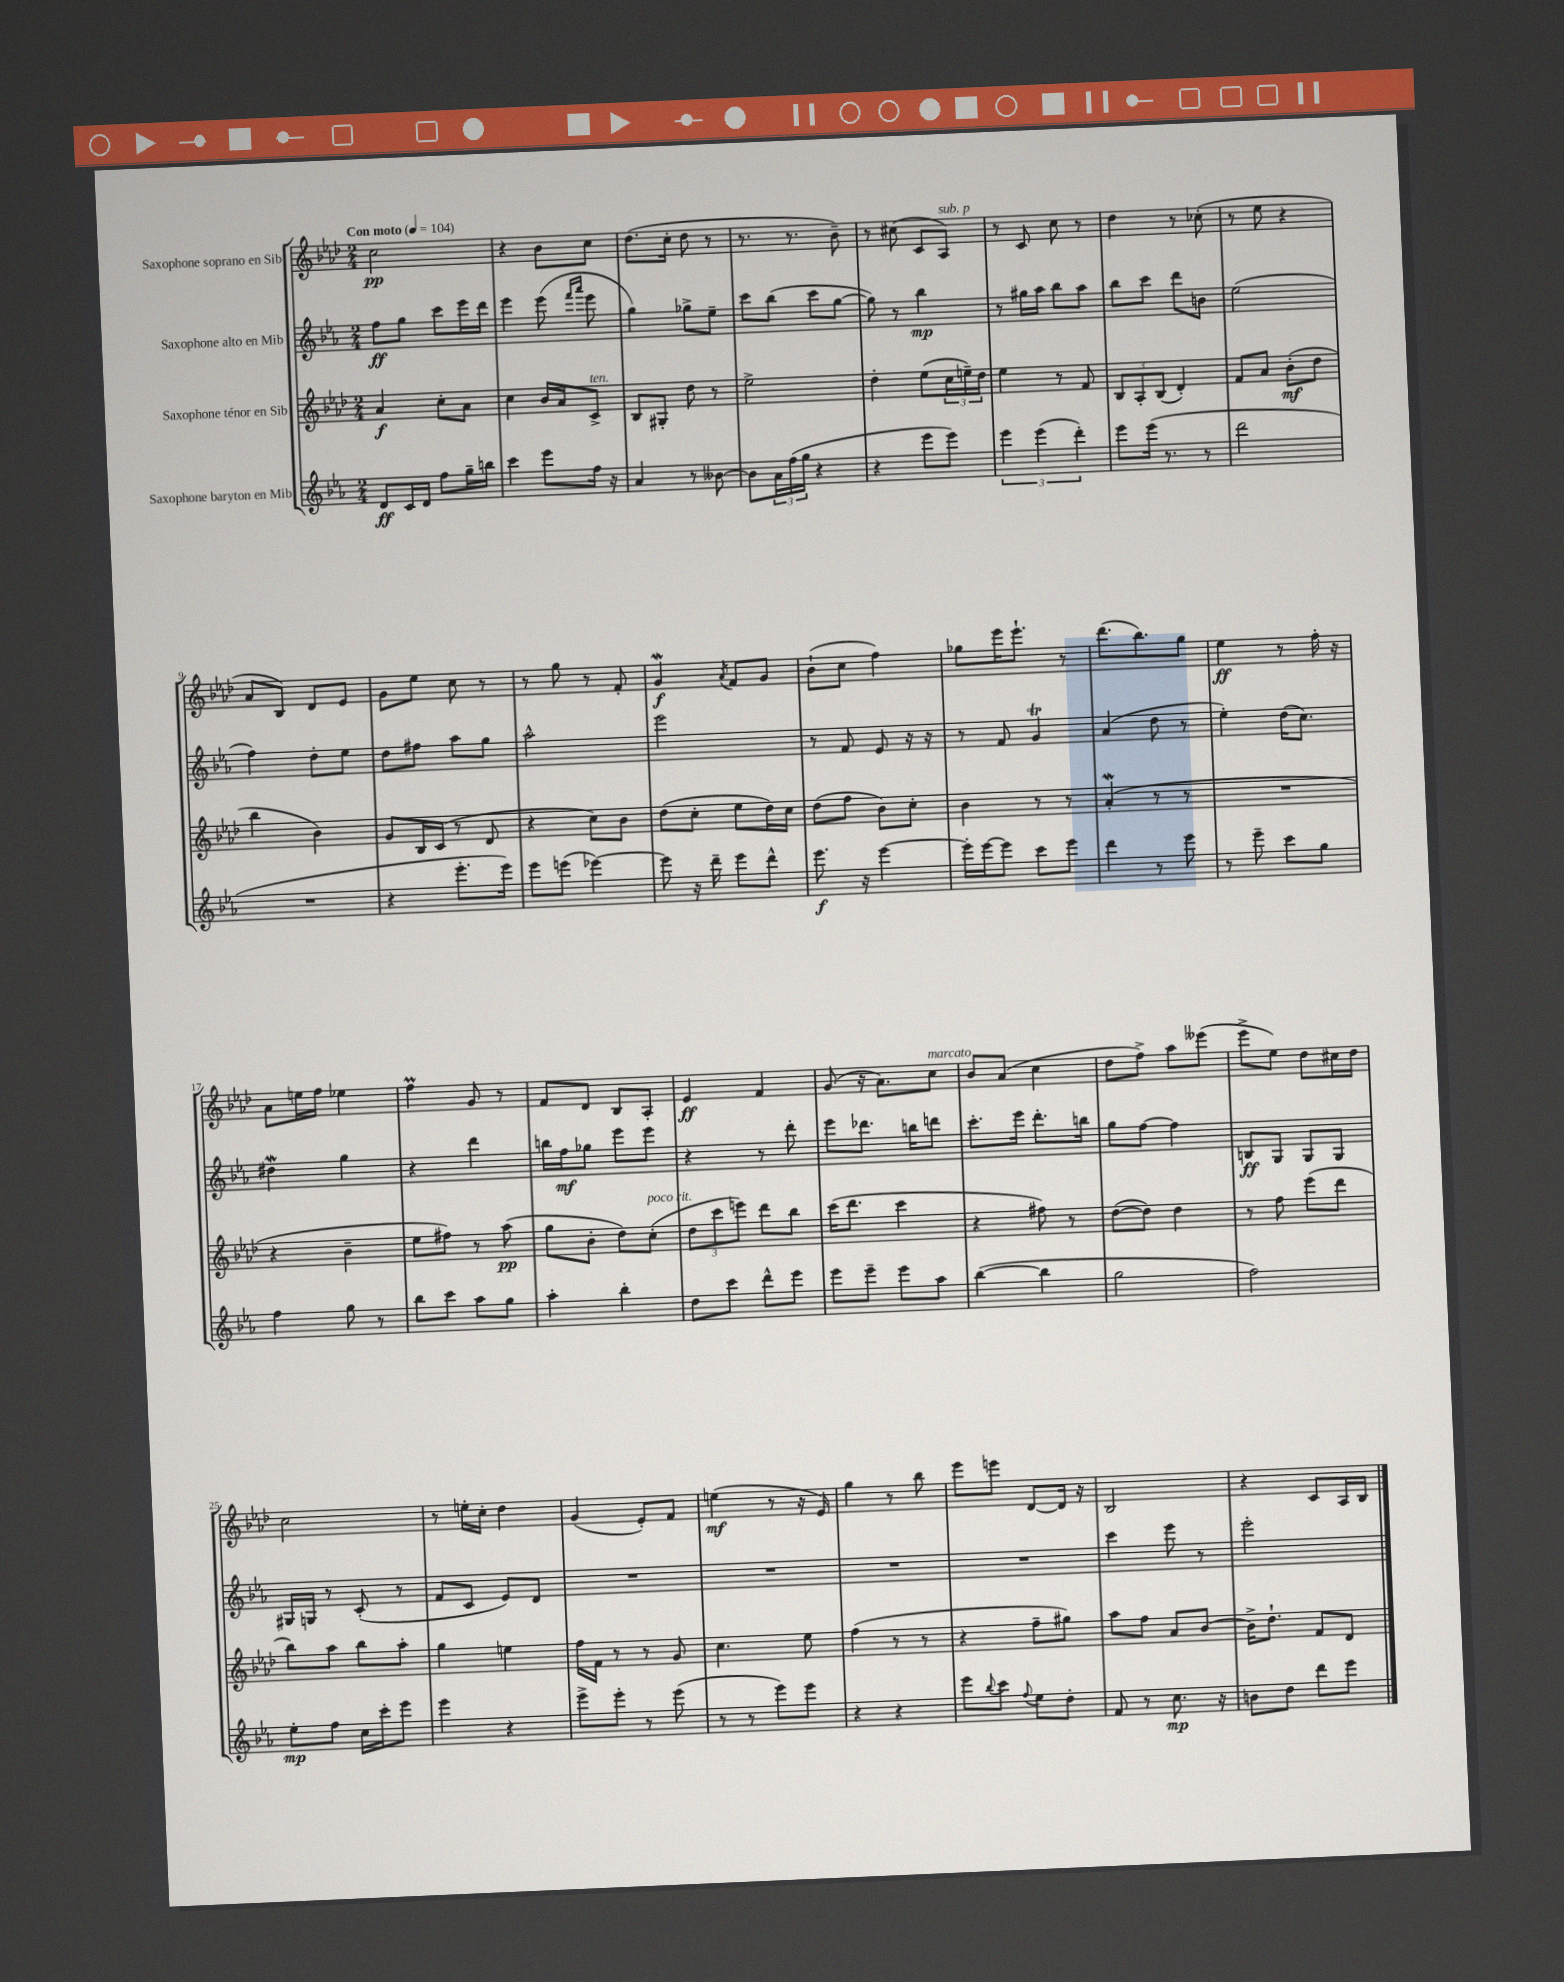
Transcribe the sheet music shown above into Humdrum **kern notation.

**kern	**dynam	**kern	**dynam	**kern	**dynam	**kern	**dynam
*part4	*part4	*part3	*part3	*part2	*part2	*part1	*part1
*staff4	*staff4	*staff3	*staff3	*staff2	*staff2	*staff1	*staff1
*I"Saxophone baryton en Mib	*	*I"Saxophone ténor en Sib	*	*I"Saxophone alto en Mib	*	*I"Saxophone soprano en Sib	*
*clefG2	*	*clefG2	*	*clefG2	*	*clefG2	*
*k[b-e-a-]	*	*k[b-e-a-d-]	*	*k[b-e-a-]	*	*k[b-e-a-d-]	*
*M2/4	*	*M2/4	*	*M2/4	*	*M2/4	*
*MM104	*	*MM104	*	*MM104	*	*MM104	*
=1	=1	=1	=1	=1	=1	=1	=1
!	!	!	!	!	!	!LO:TX:a:B:t=Con moto	!
8d/L	ff	4a-/	f	8ff\L	ff	2cc\	pp
16c/L	.	.	.	8gg\J	.	.	.
16d/JJ	.	.	.	.	.	.	.
8ff\L	.	8cc'\L	.	8ccc\L	.	.	.
16gg~\L	.	8a-\J	.	16eee-\L	.	.	.
16bbn\JJ	.	.	.	16ddd\JJ	.	.	.
=2	=2	=2	=2	=2	=2	=2	=2
4ccc\	.	4cc\	.	4eee-\	.	4r	.
8eee-\L	.	16b-/LL	.	(8eee-\	.	8b-\L	.
.	.	16a-/J	.	.	.	.	.
.	.	.	.	16qqfff/LL	.	.	.
.	.	.	.	16qqaaa-/JJ	.	.	.
!	!	!LO:TX:a:i:t=ten.	!	!	!	!	!
16ff\Jk	.	8c^/J	.	8eee-\	.	8cc\J	.
16r	.	.	.	.	.	.	.
=3	=3	=3	=3	=3	=3	=3	=3
4a-/	.	8B-/L	.	4gg\)	.	(8.dd-\L	.
.	.	8G#X'/J	.	.	.	.	.
.	.	.	.	.	.	16cc'\Jk	.
8r	.	8dd-\	.	8gg-X^\L	.	8dd-\	.
[8b--X\	.	8r	.	8ee-~\J	.	8r	.
=4	=4	=4	=4	=4	=4	=4	=4
8b--\L]	.	2ee-^\	.	8ccc\L	.	8.r	.
24a-\L	.	.	.	(8bb-\J	.	.	.
(24ff\	.	.	.	.	.	.	.
.	.	.	.	.	.	8.r	.
24gg\JJ	.	.	.	.	.	.	.
4r	.	.	.	8ccc\L	.	.	.
.	.	.	.	[8gg\J	.	8b-~\)	.
=5	=5	=5	=5	=5	=5	=5	=5
4r	.	4dd-'\	.	8gg\])	.	8r	.
.	.	.	.	8r	.	(8cc#X\	.
8eee-\L	.	(8ee-\L	.	4bb-\	mp	8c/L	.
!	!	!	!	!	!	!LO:TX:a:i:t=sub. p	!
8eee-\J)	.	24cc\L	.	.	.	8A-/J)	.
.	.	24een~\)	.	.	.	.	.
.	.	24dd-\JJ	.	.	.	.	.
=6	=6	=6	=6	=6	=6	=6	=6
6eee-\	.	4ee-\	.	8r	.	8r	.
.	.	.	.	16gg#X\LL	.	8c/	.
(6eee-\	.	.	.	.	.	.	.
.	.	.	.	16aa-\JJ	.	.	.
.	.	8r	.	8bb-\L	.	8cc\	.
6ddd'\)	.	.	.	.	.	.	.
.	.	8f/	.	8aa-\J	.	8r	.
=7	=7	=7	=7	=7	=7	=7	=7
8eee-\L	.	12B-/L	.	8bb-\L	.	4dd-\	.
.	.	12A-'/	.	.	.	.	.
(16eee-\Jk	.	.	.	8ccc\J	.	.	.
.	.	(12B-/J	.	.	.	.	.
8.r	.	.	.	.	.	.	.
.	.	4d-'/)	.	8ddd\L	.	8r	.
8r	.	.	.	8bn\J	.	(8cc-X'\	.
=8	=8	=8	=8	=8	=8	=8	=8
2ddd\	.	8f/L	.	(2ee-\	.	8r	.
.	.	8a-/J	.	.	.	8ee-\	.
.	.	(8b-'\L	mf	.	.	4r	.
.	.	8dd-\J	.	.	.	.	.
!!LO:LB:g=z
=9	=9	=9	=9	=9	=9	=9	=9
2r	.	4bb-\	.	4ff\)	.	8a-/L	.
.	.	.	.	.	.	8B-/J)	.
.	.	4b-\)	.	8dd'\L	.	8d-/L	.
.	.	.	.	8ee-\J	.	8e-/J	.
=10	=10	=10	=10	=10	=10	=10	=10
4r	.	8g/L	.	8dd\L	.	8g\L	.
.	.	16B-/L	.	8ff#X\J	.	8ee-\J	.
.	.	(16c/JJ	.	.	.	.	.
8.eee-'\L	.	8r	.	8aa-\L	.	8cc\	.
.	.	8d-/	.	8gg\J	.	8r	.
16eee-\Jk)	.	.	.	.	.	.	.
=11	=11	=11	=11	=11	=11	=11	=11
8eee-\L	.	4r	.	2aa-^^\	.	8r	.
(8eeen\J	.	.	.	.	.	8gg\	.
[4eee-X\)	.	8cc\L)	.	.	.	8r	.
.	.	8b-\J	.	.	.	8f'/	.
=12	=12	=12	=12	=12	=12	=12	=12
8eee-\]	.	(8dd-\L	.	2eee-\	.	4gW/	f
16r	.	8cc'\J	.	.	.	.	.
16ddd~\	.	.	.	.	.	.	.
.	.	.	.	.	.	8qa-/	.
8eee-\L	.	8ee-\L	.	.	.	8f/L	.
8ddd^^\J	.	16dd-\L)	.	.	.	8g/J	.
.	.	16cc\JJ	.	.	.	.	.
=13	=13	=13	=13	=13	=13	=13	=13
8.eee-\	f	(8dd-\L	.	8r	.	(8b-`\L	.
.	.	8ff\J	.	8f/	.	8cc\J	.
16r	.	.	.	.	.	.	.
[4eee-\	.	8b-\L)	.	8e-/	.	4ff\)	.
.	.	8cc'\J	.	16r	.	.	.
.	.	.	.	16r	.	.	.
=14	=14	=14	=14	=14	=14	=14	=14
16eee-'\LL]	.	4b-\	.	8r	.	8gg-X\L	.
[16eee-\J	.	.	.	.	.	.	.
8eee-\J]	.	.	.	8f/	.	16eee-\K	.
.	.	.	.	.	.	8.eee-`\J	.
8ccc\L	.	8r	.	4gt/	.	.	.
8eee-\J	.	8r	.	.	.	8r	.
=15	=15	=15	=15	=15	=15	=15	=15
4ddd\	.	(4a-w'/	.	(4a-/	.	(8.ddd-\L	.
.	.	.	.	.	.	8.bb-\)	.
8r	.	8r	.	8dd\	.	.	.
8eee-\	.	8r	.	8r	.	8gg\J	.
=16	=16	=16	=16	=16	=16	=16	=16
8r	.	2r	.	4ee-'\)	.	4ee-\	ff
8eee-~\	.	.	.	.	.	.	.
8ccc\L	.	.	.	(16dd\KL	.	8r	.
.	.	.	.	8.cc\J)	.	.	.
8gg\J	.	.	.	.	.	16ff'\	.
.	.	.	.	.	.	16r	.
!!LO:LB:g=z
=17	=17	=17	=17	=17	=17	=17	=17
4ff\	.	4r	.	4dd#XW\	.	8a-\L	.
.	.	.	.	.	.	16een\L	.
.	.	.	.	.	.	16ff\JJ	.
8gg\	.	4b-~\	.	4gg\	.	4ee-X\	.
8r	.	.	.	.	.	.	.
=18	=18	=18	=18	=18	=18	=18	=18
8bb-\L	.	8ee-\L	.	4r	.	4ffM\	.
8ccc\J	.	8ff#X\J)	.	.	.	.	.
8aa-\L	.	8r	.	4ddd\	.	8g/	.
8gg\J	.	(8aa-\	pp	.	.	8r	.
=19	=19	=19	=19	=19	=19	=19	=19
4aa-'\	.	8gg\L	.	16bbn\LL	.	8f/L	.
.	.	.	.	16ff\J	mf	.	.
.	.	8b-'\J	.	8gg-X\J	.	8d-/J	.
4bb-'\	.	8dd-\L)	.	8eee-\L	.	8B-/L	.
!	!	!LO:TX:a:i:t=poco rit.	!	!	!	!	!
.	.	(8cc'\J	.	8eee-\J	.	8A-'/J	.
=20	=20	=20	=20	=20	=20	=20	=20
8dd\L	.	12dd-\L	.	4r	.	4e-/	ff
.	.	12ccc\	.	.	.	.	.
8ccc\J	.	.	.	.	.	.	.
.	.	12eeen\J)	.	.	.	.	.
8ddd^^\L	.	8ddd-\L	.	8r	.	4f/	.
8eee-\J	.	8bb-\J	.	8ddd'\	.	.	.
=21	=21	=21	=21	=21	=21	=21	=21
8eee-\L	.	(16ccc\KL	.	8eee-\L	.	(8g/	.
.	.	8.ddd-\J	.	.	.	.	.
8eee-~\J	.	.	.	8.ddd-X\J	.	16r	.
.	.	.	.	.	.	8.a-\L)	.
8eee-\L	.	4ccc\	.	.	.	.	.
.	.	.	.	16bbn\KL	.	.	.
!	!	!	!	!	!	!LO:TX:a:i:t=marcato	!
8aa-\J	.	.	.	8dddn\J	.	8cc\J	.
=22	=22	=22	=22	=22	=22	=22	=22
([4bb-\	.	4r	.	8.ccc'\L	.	8b-/L	.
.	.	.	.	.	.	(8a-/J	.
.	.	.	.	16eee-\Jk	.	.	.
4bb-\]	.	8ff#X\)	.	8.ddd'\L	.	4cc\	.
.	.	8r	.	.	.	.	.
.	.	.	.	16bbn\Jk	.	.	.
=23	=23	=23	=23	=23	=23	=23	=23
2gg\	.	([8dd-\L	.	8gg\L	.	8dd-\L	.
.	.	8dd-\J])	.	[8ff\J	.	8ff^\J)	.
.	.	4dd-\	.	4ff\]	.	8aa-\L	.
.	.	.	.	.	.	(8eee--X\J	.
=24	=24	=24	=24	=24	=24	=24	=24
2ff\)	.	8r	.	8Bn/L	ff	8eee-^\L	.
.	.	8ff\	.	8G/J	.	8ee-\J)	.
.	.	(8eee-\L	.	8G/L	.	8dd-\L	.
.	.	8ddd-\J	.	8G/J	.	16cc#X\L	.
.	.	.	.	.	.	16dd-\JJ	.
!!LO:LB:g=z
=25	=25	=25	=25	=25	=25	=25	=25
8ee-'\L	mp	8bb-\L)	.	16G#X/LL	.	2cc\	.
.	.	.	.	16Gn/JJ	.	.	.
8ff\J	.	8aa-\J	.	8r	.	.	.
16cc\LL	.	8bb-\L	.	(8c'/	.	.	.
16ccc'\J	.	.	.	.	.	.	.
8eee-\J	.	8aa-'\J	.	8r	.	.	.
=26	=26	=26	=26	=26	=26	=26	=26
4eee-\	.	4gg\	.	8f/L	.	8r	.
.	.	.	.	8c/J	.	16een'\LL	.
.	.	.	.	.	.	16cc'\JJ	.
4r	.	4een\	.	8e-/L)	.	4dd-\	.
.	.	.	.	8d/J	.	.	.
=27	=27	=27	=27	=27	=27	=27	=27
8eee-^\L	.	16ff\LL	.	2r	.	(4g/	.
.	.	16f\JJ	.	.	.	.	.
8eee-'\J	.	8r	.	.	.	.	.
8r	.	8r	.	.	.	8e-'/L)	.
(8eee-\	.	8g/	.	.	.	8f/J	.
=28	=28	=28	=28	=28	=28	=28	=28
8r	.	4.cc\	.	2r	.	(4een\	mf
8r	.	.	.	.	.	.	.
8eee-\L)	.	.	.	.	.	8r	.
8eee-\J	.	8ee-\	.	.	.	16r	.
.	.	.	.	.	.	16e-/)	.
=29	=29	=29	=29	=29	=29	=29	=29
4r	.	(4ff\	.	2r	.	4gg\	.
4r	.	8r	.	.	.	8r	.
.	.	8r	.	.	.	8bb-\	.
=30	=30	=30	=30	=30	=30	=30	=30
8eee-\L	.	4r	.	2r	.	8eee-\L	.
8qqbb-/	.	.	.	.	.	.	.
8ccc\J	.	.	.	.	.	8eeen\J	.
8qqff/	.	.	.	.	.	.	.
8ee-\L	.	8ff~\L	.	.	.	[8d-/L	.
8dd'\J	.	8gg#X\J)	.	.	.	16d-/Jk]	.
.	.	.	.	.	.	16r	.
=31	=31	=31	=31	=31	=31	=31	=31
8f/	.	8aa-\L	.	4ccc\	.	2B-/	.
8r	.	8ff\J	.	.	.	.	.
8.cc\	mp	8a-/L	.	8eee-\	.	.	.
.	.	[8b-/J	.	8r	.	.	.
16r	.	.	.	.	.	.	.
=32	=32	=32	=32	=32	=32	=32	=32
8bn\L	.	16b-^\KL]	.	2eee-'\	.	4r	.
.	.	8.dd-`\J	.	.	.	.	.
8dd\J	.	.	.	.	.	.	.
8ddd\L	.	8f/L	.	.	.	8c/L	.
8eee-\J	.	8d-/J	.	.	.	16A-/L	.
.	.	.	.	.	.	16B-/JJ	.
==	==	==	==	==	==	==	==
*-	*-	*-	*-	*-	*-	*-	*-
